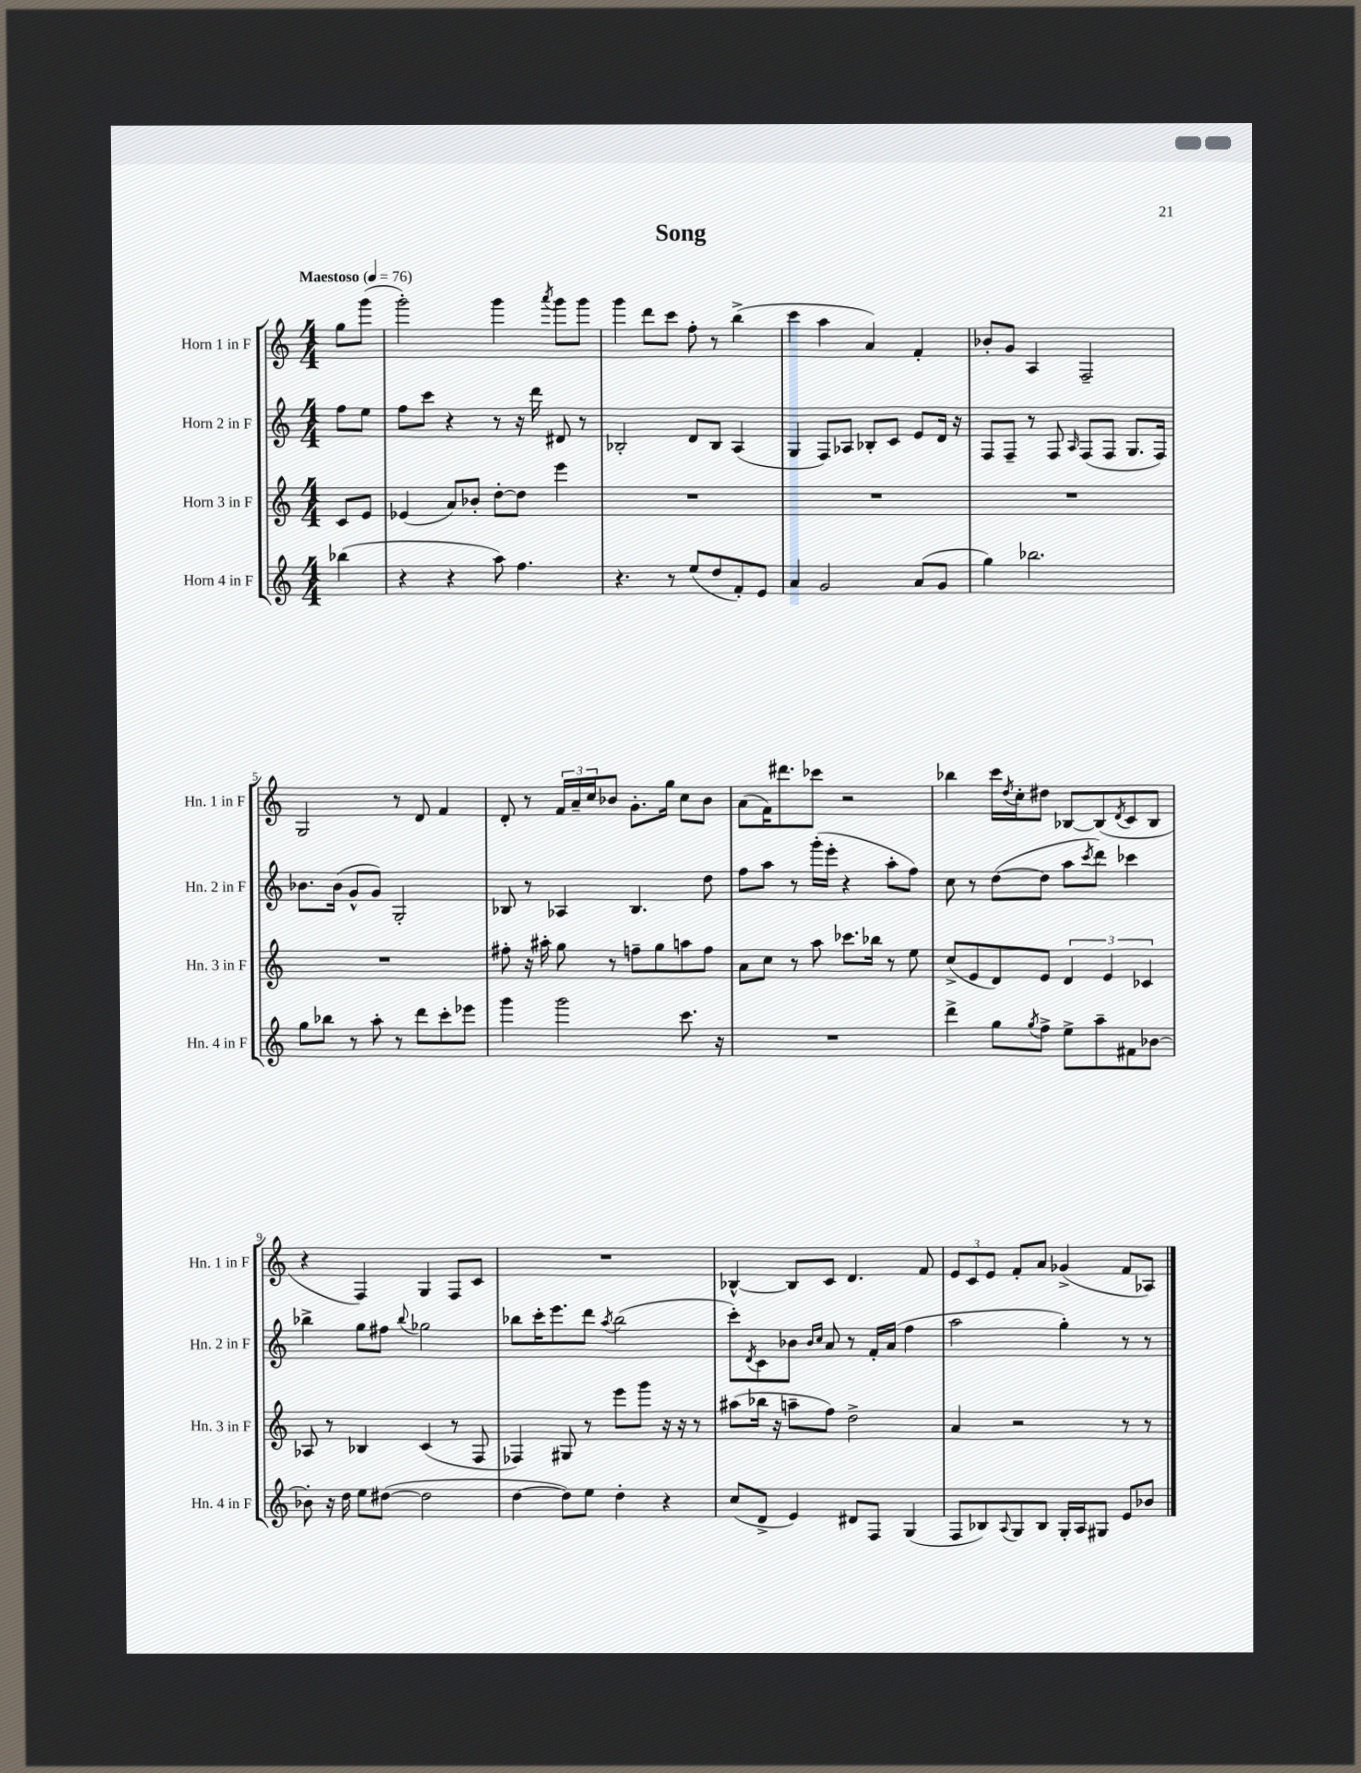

**kern	**kern	**kern	**kern
*staff4	*staff3	*staff2	*staff1
*clefG2	*clefG2	*clefG2	*clefG2
*k[]	*k[]	*k[]	*k[]
*M4/4	*M4/4	*M4/4	*M4/4
*MM76	*MM76	*MM76	*MM76
(4bb-\	8c/L	8ff\L	8gg\L
.	8e/J	8ee\J	(8ggg\J
=	=	=	=
4r	(4e-/	8ff\L	2ggg'\)
.	.	8ccc\J	.
4r	8a/L)	4r	.
.	8b-'/J	.	.
8aa\)	[8dd'\L	8r	4ggg\
4.ff\	8dd\]J	16r	.
.	.	16ddd\	.
.	.	.	8qaaa/
.	4eee\	8d#/	8ggg\L
.	.	8r	8ggg\J
=	=	=	=
4.r	1r	2B-'/	4ggg\
.	.	.	8ddd\L
8r	.	.	8ccc\J
(8ee/L	.	8d/L	8ff'\
8dd/	.	8B-/J	8r
8f'/)	.	(4A/	(4bb^\
8e/J	.	.	.
=	=	=	=
4a/	1r	4G/	4ccc\
2g/	.	8F/L)	4aa\
.	.	8A-/J	.
.	.	8B-'/L	4a/)
.	.	8c/J	.
(8a/L	.	8e/L	4f'/
8g/J	.	16d/Jk	.
.	.	16r	.
=	=	=	=
4gg\)	1r	8F/L	8b-'/L
.	.	8F~/J	8g/J
2.bb-\	.	8r	4A/
.	.	8F/	.
.	.	16qqA/	.
.	.	(8F/L	2F~/
.	.	8F/J	.
.	.	8.G/L	.
.	.	16F/Jk)	.
=	=	=	=
8gg\L	1r	8.b-\L	2G/
8bb-\J	.	.	.
.	.	(16b-\Jk	.
8r	.	8g^^/L	.
8aa'\	.	8g/J)	.
8r	.	2G'/	8r
8ddd\L	.	.	8d/
8ccc'\	.	.	4f/
8eee-\J	.	.	.
=	=	=	=
4ggg\	8ff#'\	8B-/	8d'/
.	16r	8r	8r
.	16aa#'\	.	.
2ggg\	8gg\	4A-/	24f/LL
.	.	.	24a~/
.	.	.	24cc/J
.	8r	.	8b-/J
.	8ff~\L	4.B-/	8.g'\L
.	8gg\	.	.
.	.	.	16gg\Jk
8.ccc\	8aa\	.	8cc\L
.	8ff\J	8dd\	8b-\J
16r	.	.	.
=	=	=	=
1r	8a\L	8ff\L	(8a\L
.	8cc\J	8aa\J	16f\K)
.	.	.	8.ddd#\
.	8r	8r	.
.	8aa\	(16ggg'\LL	8ccc-\J
.	.	16eee'\JJ	.
.	8.ccc-\L	4r	2r
.	16bb-\Jk	.	.
.	8r	8aa'\L	.
.	8ee\	8ff\J)	.
=	=	=	=
4ddd^\	(8cc^/L	8cc\	4bb-\
.	8e/	8r	.
8gg\L	8d/)	([8dd\L	16ccc\LL
.	.	.	8qdd/
.	.	.	16cc'\J
8qgg/	.	.	.
8ff^\J	8e/J	8dd\]J	8dd#\J
8ee^\L	6d/	8aa\L	[8B-/L
.	.	8qccc/	.
8aa~\	.	8ddd\J)	(8B-/]
.	6e/	.	.
.	.	.	8qd/
8f#\	.	4ccc-\	8c/
.	6c-/	.	.
[8b-\J	.	.	8B-/J
=	=	=	=
8b-'\]	8A-/	4bb-^\	4r
16r	8r	.	.
16dd\	.	.	.
8ee\L	4B-/	8gg\L	4F/)
([8dd#\J	.	8ff#\J	.
.	.	8qqbb-/	.
2dd#\]	(4c/	2gg-\	4G/
.	8r	.	8F/L
.	8F/	.	8c/J
=	=	=	=
[4dd\	4F-/)	8bb-\L	1r
.	.	16ccc'\K	.
.	.	8.eee\	.
8dd\]L)	8G#/	.	.
8ee\J	8r	8ddd\J	.
.	.	8qaa/	.
4dd'\	8eee\L	(2bb-\	.
.	8ggg\J	.	.
4r	16r	.	.
.	16r	.	.
.	8r	.	.
=	=	=	=
(8cc/L	(8aa#\L	8ccc'\L)	[4B-^^/
.	.	8qd/	.
8d^/J	16bb-\Jk	8c\	.
.	16r	.	.
4e/)	8aa~\L	8b-\J	8B-/]L
.	.	16qqb-/LL	.
.	.	16qqcc/JJ	.
.	8ff\J)	8a/	8c/J
8d#/L	2dd^\	8r	4.d/
8F/J	.	16f'/LL	.
.	.	(16a/JJ	.
(4G/	.	4ff\	.
.	.	.	8f/
=	=	=	=
8F/L	4a/	2aa\	12e/L
.	.	.	12c/
8B-/)	.	.	.
.	.	.	12e/J
8qqA/	.	.	.
8G/	2r	.	8f'/L
8B-/J	.	.	8a/J
16G'/LL	.	4gg'\)	(4g-^/
16A/J	.	.	.
8G#/J	.	.	.
8e/L	8r	8r	8f/L
8b-/J	8r	8r	8A-/J)
==	==	==	==
*-	*-	*-	*-
